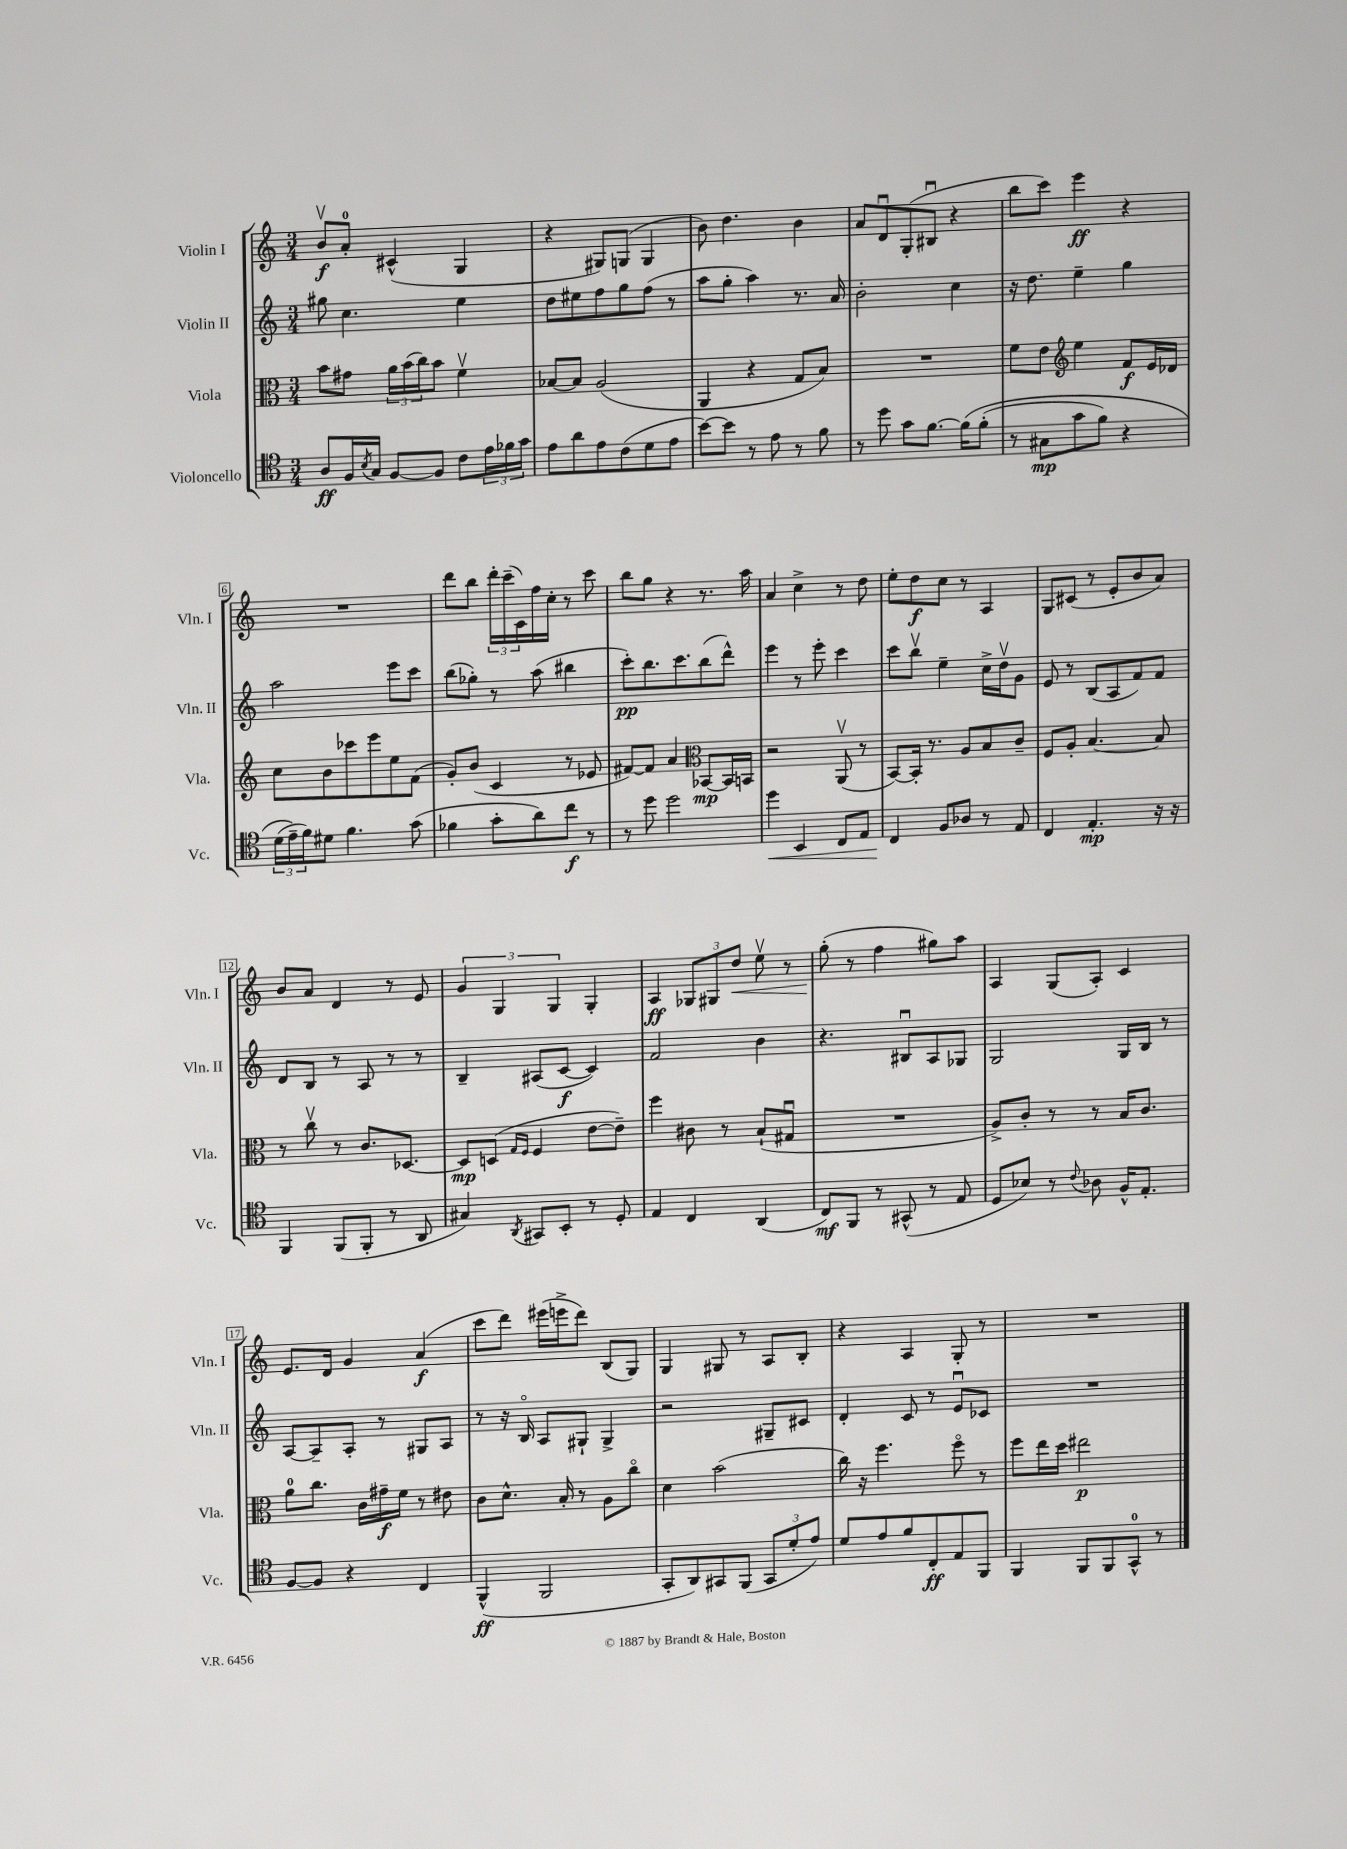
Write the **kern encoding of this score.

**kern	**kern	**kern	**kern
*staff4	*staff3	*staff2	*staff1
*clefC4	*clefC3	*clefG2	*clefG2
*k[]	*k[]	*k[]	*k[]
*M3/4	*M3/4	*M3/4	*M3/4
8A	8b	8gg#	8bv
16F	8g#	4.cc	8a'
8qB	.	.	.
16G	.	.	.
[8F	24a	.	(4c#^^
.	(24b	.	.
.	24cc)	.	.
8F]	8b	.	.
8c	4fv	4ee	4G
24e	.	.	.
24f-	.	.	.
24g	.	.	.
=	=	=	=
8e	[8B-	8dd	4r
8a	8B-]	8ee#	.
8e	(2A	8ff	8G#)
(8c	.	8gg	(8G
8d	.	(8ff	4G
8e	.	8r	.
=	=	=	=
[8b)	4AA	8aa	8b)
8b]	.	8gg'	4.dd
8r	4r	4aa)	.
8e	.	.	.
8r	8G	8.r	4b
8f	8B)	.	.
.	.	16a	.
=	=	=	=
8r	2.r	2b'	8a
8dd	.	.	8du
8g	.	.	(8G'
[8.f	.	.	8B#u
.	.	4cc	4r
&(16f]	.	.	.
(8f'	.	.	.
=	=	=	=
8r	8f	16r	8bb
.	.	8.dd	.
8G#	8e	.	8ccc)
*	*clefG2	*	*
8g	4ee	4ee~	4eee
8f)	.	.	.
4r	8f	4gg	4r
.	16e	.	.
.	16d-	.	.
=	=	=	=
(24d	8cc	2aa	2.r
24e~&)	.	.	.
24f)	.	.	.
8d#	8b	.	.
4.f	8ccc-	.	.
.	8eee	.	.
.	8ee	8eee	.
(8g	(8f	8ccc	.
=	=	=	=
4f-	8g')	(8bb	8ddd
.	(8b	8gg-')	8bb
8g'	4c	8r	24ddd'
.	.	.	(24ccc~
.	.	.	24c)
8a)	.	(8aa	16ff
.	.	.	16cc'
8cc	8r	4bb#	8r
8r	8e-	.	8ccc
=	=	=	=
8r	[8f#)	8ccc')	8bb
8dd	8f#]	8.bb	8gg
2dd	4a	.	4r
.	.	8.ccc	.
*	*clefC3	*	*
.	[8BB-	(8bb	8.r
.	16BB-]	8ddd^^)	.
.	16BB	.	16aa
=	=	=	=
4dd	2r	4eee	4a
4BB	.	8r	4cc^
.	.	8eee'	.
8C	(8AAv	4ccc	8r
8E	8r	.	8dd
=	=	=	=
4C	[8BB)	8ccc	8ee'
.	16BB']	8bbv	8dd
.	8.r	.	.
8F	.	4ee~	8cc
8A-	8A	.	8r
8r	8B	16cc^	4A
.	.	16ddv	.
8E	8c~	8g	.
=	=	=	=
4C	8F	8e	8G
.	8A'	8r	(8c#
4.E'	[4.B	(8B	8r
.	.	8A	8e'
.	.	8f)	8b
16r	8B]	8f	8a)
16r	.	.	.
=	=	=	=
4FF	8r	8d	8b
.	8ccv	8B	8a
(8FF	8r	8r	4d
8FF'	8.c	8A	.
8r	.	8r	8r
.	[8.D-	.	.
8AA	.	8r	8e
=	=	=	=
4G#)	8D-]	4B~	6g
.	(8D	.	.
.	.	.	6G
.	16qqG	.	.
8qAA	16qqF	.	.
8GG#	4F	(8A#	.
.	.	.	6G
8BB'	.	[8c	.
8r	[8e	4c])	4G'
8D'	8e~])	.	.
=	=	=	=
4E	4ff	2f	4A
4C	8c#	.	12G-
.	.	.	12G#
.	8r	.	.
.	.	.	12dd
(4AA	(8B`	4b	8eev
.	8G#u	.	8r
=	=	=	=
8C)	2.r	4.r	(8gg'
8FF	.	.	8r
8r	.	.	4ff
(8GG#^^	.	8B#u	.
8r	.	8A	8gg#)
8E	.	8G-	8aa
=	=	=	=
8D	8A^)	2G	4A
8B-)	8c'	.	.
8r	8r	.	(8G
8qqc	.	.	.
8A-	8r	.	8A')
16F^^	16B	16G	4c
8.E'	8.c	16B	.
.	.	8r	.
=	=	=	=
[8F	8a	[8A	8.e
8F]	8.cc	8A~]	.
.	.	.	16d
4r	.	8A'	4g
.	16c	.	.
.	16g#~	8r	.
.	16f	.	.
4C	8r	8G#	(4a
.	8e#	8A	.
=	=	=	=
(4FF^^	8c	8r	8ccc
.	8.d^^	16r	8ddd)
.	.	16Bo	.
2FF	.	8A	(16eee#
.	16B'	.	16eee^
.	8r	8G#`	8ddd)
.	8A	4G#^	(8B
.	8cco	.	8G)
=	=	=	=
8GG'	4d	2r	4G
8AA)	.	.	.
8GG#	(2b	.	8G#
(8FF	.	.	8r
12GG#	.	8G#~	8A
12d'	.	.	.
.	.	8c#	8B'
12e)	.	.	.
=	=	=	=
8d	16cc)	4d'	4r
.	16r	.	.
8e	4.ff	.	.
8f	.	8c	4A
8C'	.	8r	.
8E	8ffo	8eu	8G'
8FF	8r	8c-	8r
=	=	=	=
4FF	8ff	2.r	2.r
.	16ee	.	.
.	16dd	.	.
8FF	2ee#	.	.
8FF	.	.	.
8GG^^	.	.	.
8r	.	.	.
==	==	==	==
*-	*-	*-	*-
